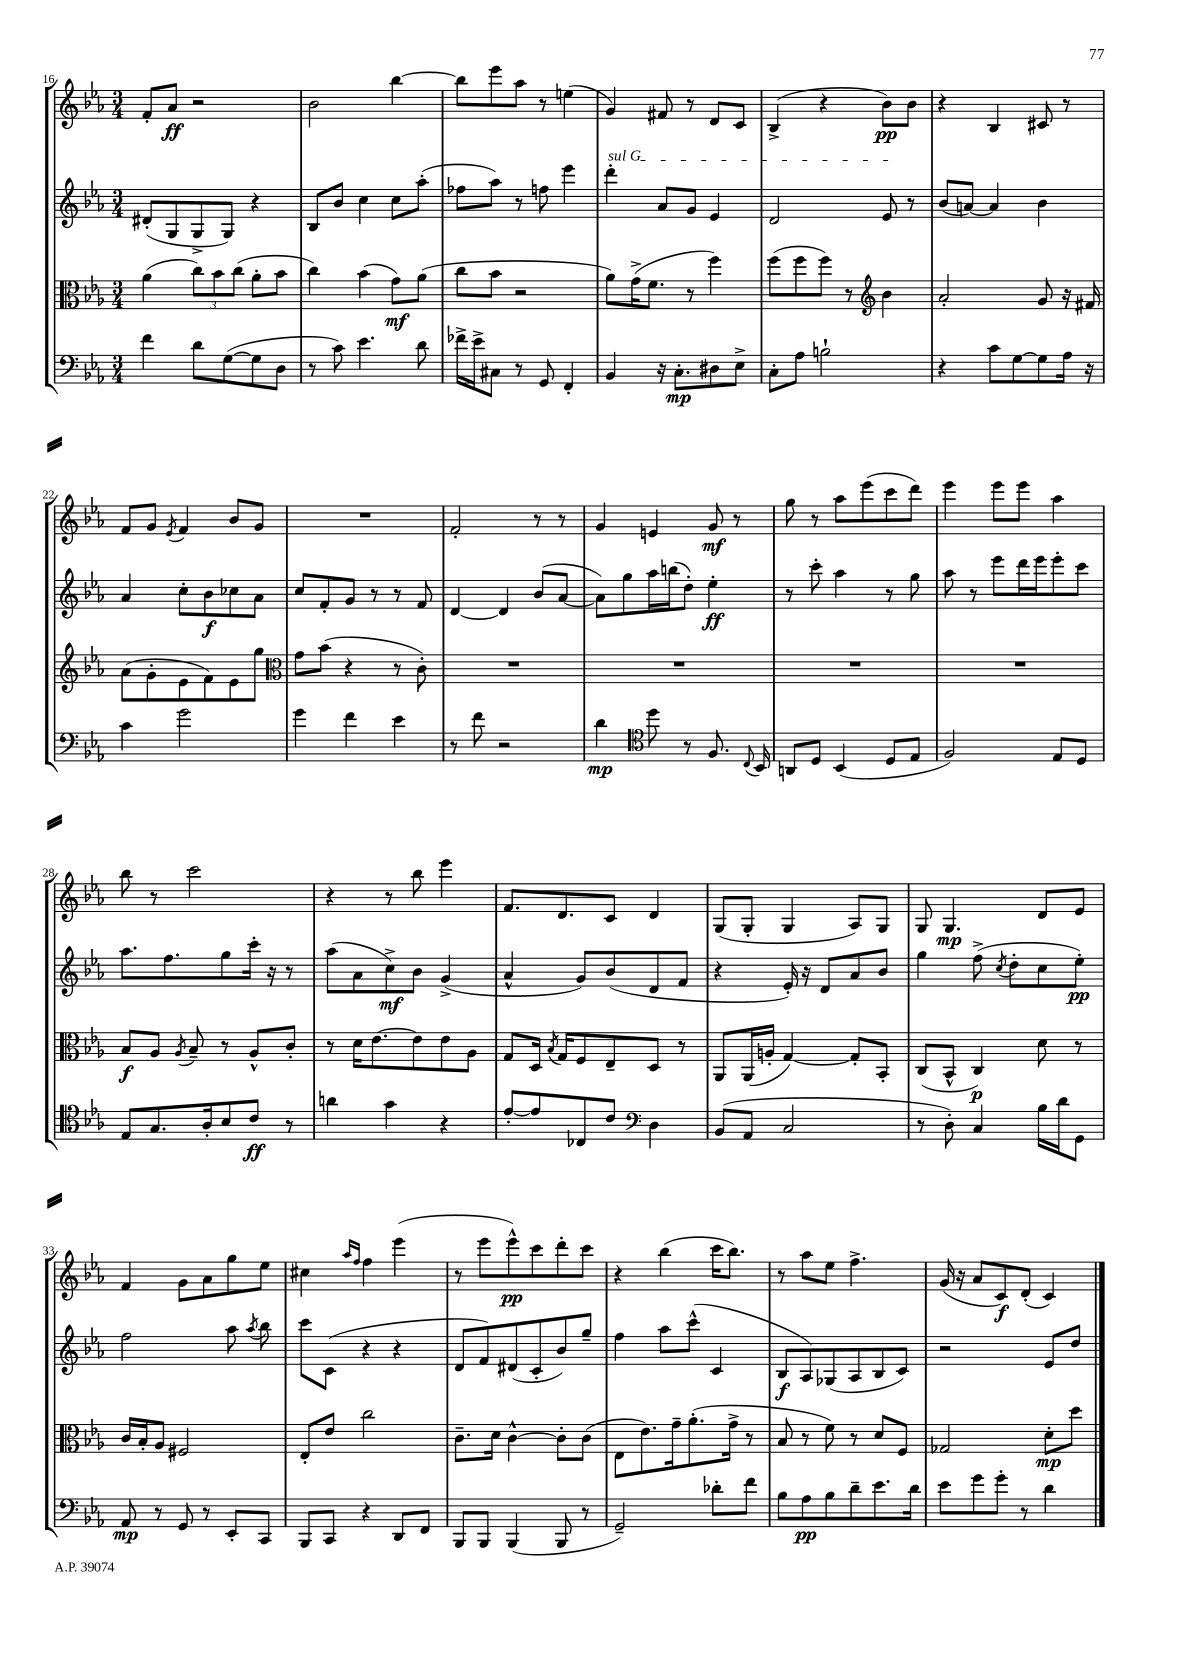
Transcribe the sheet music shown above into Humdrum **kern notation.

**kern	**kern	**kern	**kern
*staff4	*staff3	*staff2	*staff1
*clefF4	*clefC3	*clefG2	*clefG2
*k[b-e-a-]	*k[b-e-a-]	*k[b-e-a-]	*k[b-e-a-]
*M3/4	*M3/4	*M3/4	*M3/4
4f	(4a-	(8d#'	8f'
.	.	8G	8a-
8d	12cc)	8G^	2r
.	12b-	.	.
([8G	.	8G)	.
.	(12cc	.	.
8G]	8a-'	4r	.
8D	8b-	.	.
=	=	=	=
8r	4cc)	8B-	2b-
8c)	.	8b-	.
4.e-	(4b-	4cc	.
.	8g)	8cc	[4bb-
8d	(8a-	(8aa-'	.
=	=	=	=
16f-^	8cc	8ff-	8bb-]
16e-^	.	.	.
8C#	8b-	8aa-)	8eee-
8r	2r	8r	8aa-
8GG	.	8ff	8r
4FF'	.	4eee-	(4ee
=	=	=	=
4BB-	8a-)	4ddd'	4g)
.	(16g^	.	.
.	8.f	.	.
16r	.	8a-	8f#
8.C'	.	.	.
.	8r	8g	8r
8D#	4ff)	4e-	8d
8E-^	.	.	8c
=	=	=	=
8C'	(8ff	2d	(4B-^
8A-	8ff	.	.
2B`	8ff)	.	4r
.	8r	.	.
*	*clefG2	*	*
.	4b-	8e-	8b-)
.	.	8r	8b-
=	=	=	=
4r	2a-'	(8b-	4r
.	.	[8a)	.
8c	.	4a]	4B-
[8G	.	.	.
8G]	8g	4b-	8c#
16A-	16r	.	8r
16r	16f#	.	.
=	=	=	=
4c	(8a-	4a-	8f
.	8g'	.	8g
.	.	.	8qe-
2g	8e-	8cc'	4f
.	8f)	8b-	.
.	8e-	8cc-	8b-
.	8gg	8a-	8g
=	=	=	=
*	*clefC3	*	*
4g	8g	8cc	2.r
.	(8b-	8f'	.
4f	4r	8g	.
.	.	8r	.
4e-	8r	8r	.
.	8c')	8f	.
=	=	=	=
8r	2.r	[4d	2f'
8f	.	.	.
2r	.	4d]	.
.	.	(8b-	8r
.	.	[8a-	8r
=	=	=	=
4d	2.r	8a-])	4g
.	.	8gg	.
*clefC4	*	*	*
8dd	.	16aa-	4e
.	.	(16bb	.
8r	.	8dd')	.
8.F	.	4ee-'	8g
.	.	.	8r
8qqC	.	.	.
16BB-	.	.	.
=	=	=	=
8AA	2.r	8r	8gg
8D	.	8ccc'	8r
(4BB-	.	4aa-	8aa-
.	.	.	(8eee-
8D	.	8r	8ccc
8E-	.	8gg	8ddd)
=	=	=	=
2F)	2.r	8aa-	4eee-
.	.	8r	.
.	.	8eee-	8eee-
.	.	16ddd	8eee-
.	.	16eee-	.
8E-	.	8eee-'	4aa-
8D	.	8ccc	.
=	=	=	=
8E-	8B-	8.aa-	8bb-
8.G	8A-	.	8r
.	.	8.ff	.
.	8qA-	.	.
.	8B-~	.	2ccc
16A-'	.	.	.
8B-	8r	8gg	.
8c	8A-^^	16ccc'	.
.	.	16r	.
8r	8c'	8r	.
=	=	=	=
4a	8r	(8aa-	4r
.	16d	8a-	.
.	[8.e-	.	.
4g	.	8cc^)	8r
.	8e-]	8b-	8bb-
4r	8e-	(4g^	4eee-
.	8A-	.	.
=	=	=	=
[8e-'	8G	4a-^^	8.f
8e-]	16D	.	.
.	8qB-	.	.
.	16G	.	8.d
8C-	8F	8g)	.
8c	8E-~	(8b-	8c
*clefF4	*	*	*
4D	8D	8d	4d
.	8r	8f	.
=	=	=	=
(8BB-	8AA-	4r	(8G
8AA-	(16AA-	.	8G'
.	16A'	.	.
2C	[4G)	16e-')	4G
.	.	16r	.
.	.	8d	.
.	8G']	8a-	8A-)
.	8BB-'	8b-	8G
=	=	=	=
8r	(8C	4gg	8G
8D')	8BB-^^	.	4.G
4C	4C)	(8ff^	.
.	.	8qcc	.
.	.	8dd'	.
16B-	8d	8cc	8d
16d	.	.	.
8GG	8r	8ee-')	8e-
=	=	=	=
8AA-	16c	2ff	4f
.	16B-'	.	.
8r	8A-	.	.
8GG	2F#	.	8g
8r	.	.	8a-
8EE-'	.	8aa-	8gg
.	.	8qaa-	.
8CC	.	8bb-	8ee-
=	=	=	=
8BBB-	8E-'	8ccc	4cc#
8CC	8e-	(8c	.
.	.	.	16qqaa-
.	.	.	16qqff
4r	2cc	4r	4ff
8DD	.	4r	(4eee-
8FF	.	.	.
=	=	=	=
8BBB-	8.c~	8d	8r
8BBB-	.	8f)	8eee-
.	16d	.	.
(4BBB-	[4c^^	(8d#	8eee-^^)
.	.	8c'	8ccc
8BBB-	8c']	8b-)	8ddd'
8r	(8c	8gg~	8ccc
=	=	=	=
2GG~)	8E-	4ff	4r
.	8.e-)	.	.
.	.	8aa-	(4bb-
.	16g~	.	.
.	(8.a-'	(8ccc^^	.
8d-'	.	4c	16ccc
.	16g^	.	8.bb-)
8f	8r	.	.
=	=	=	=
8B-	8B-	8B-	8r
8A-	8r	8A-)	8aa-
8B-	8f)	(8G-	8ee-
8d~	8r	8A-	4.ff^
8.e-	8d	8B-	.
.	8F	8c)	.
16d	.	.	.
=	=	=	=
8e-	2G-	2r	(16g
.	.	.	16r
8g	.	.	8a-
8g'	.	.	8c)
8r	.	.	(8d'
4d	8d'	8e-	4c)
.	8dd	8dd	.
==	==	==	==
*-	*-	*-	*-
